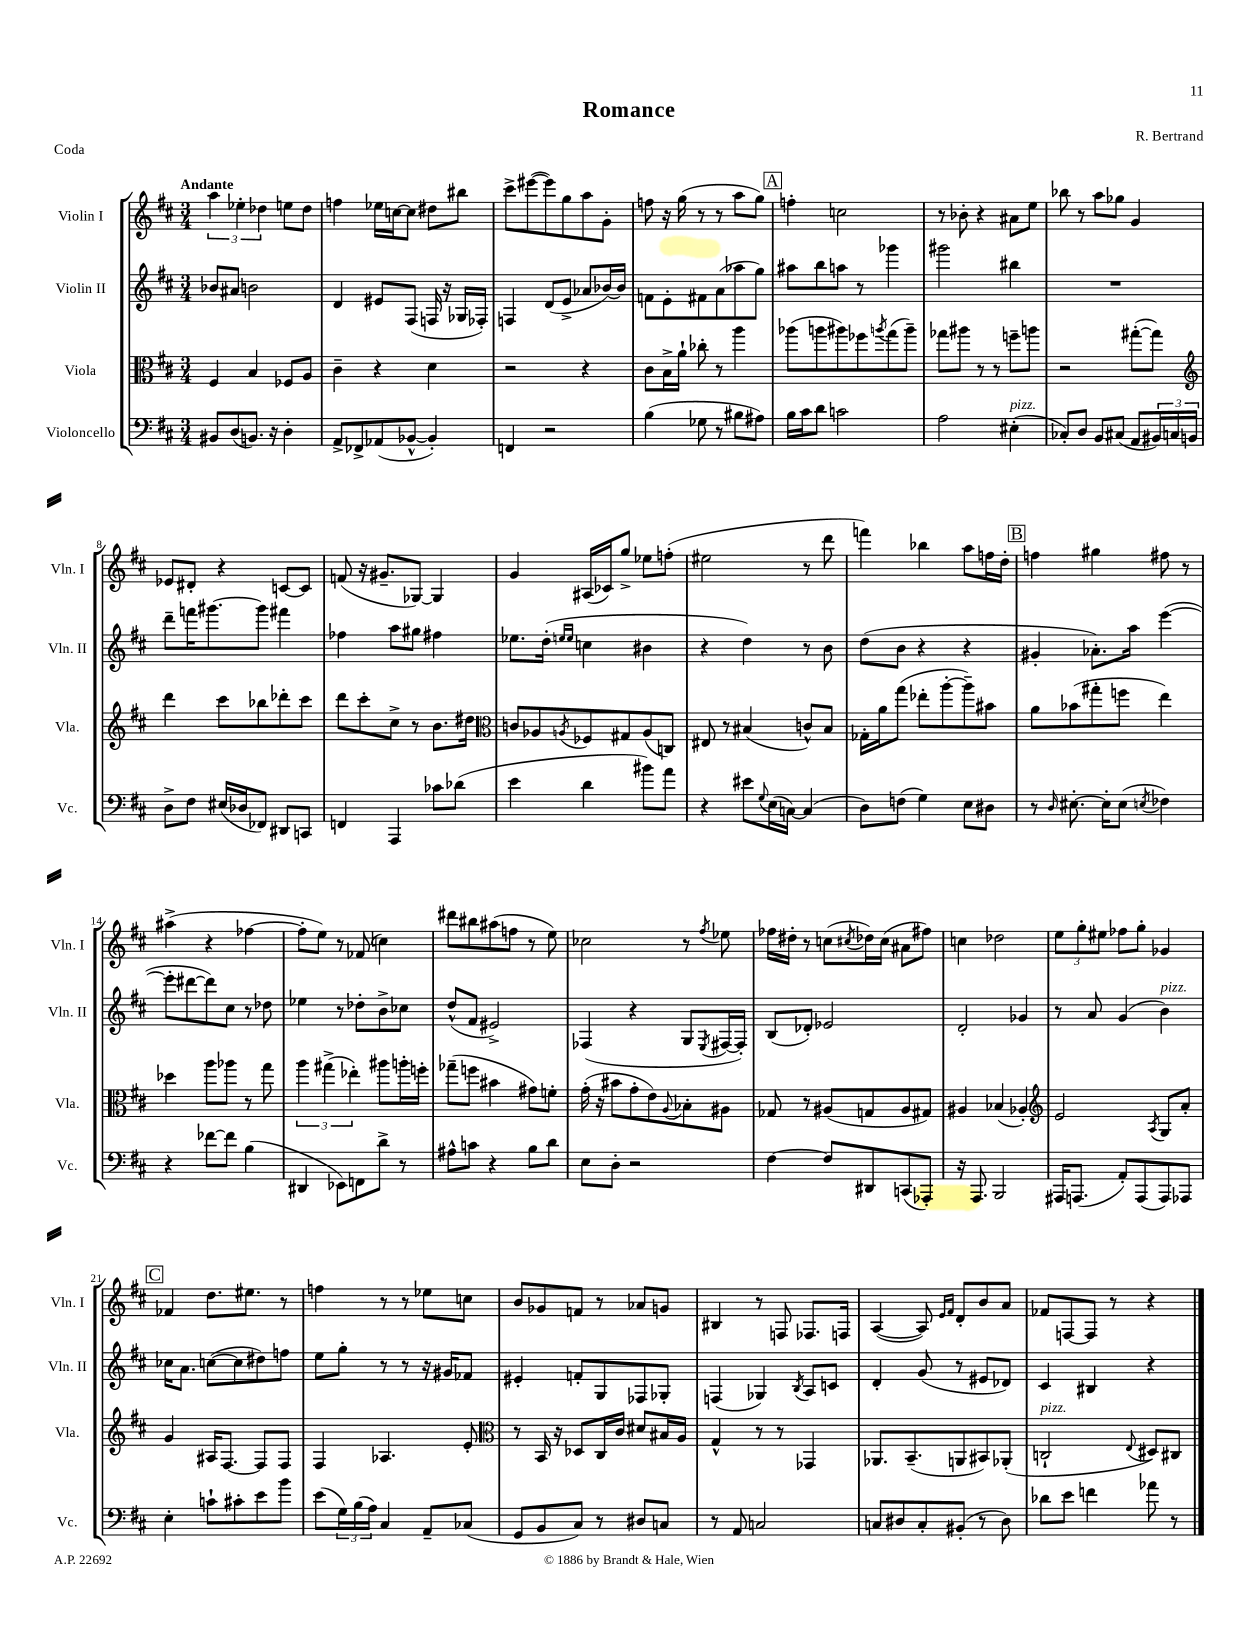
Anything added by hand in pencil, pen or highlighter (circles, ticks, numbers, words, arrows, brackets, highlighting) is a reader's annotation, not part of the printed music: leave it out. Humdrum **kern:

**kern	**kern	**kern	**kern
*part4	*part3	*part2	*part1
*staff4	*staff3	*staff2	*staff1
*I"Violoncello	*I"Viola	*I"Violin II	*I"Violin I
*I'Vc.	*I'Vla.	*I'Vln. II	*I'Vln. I
*clefF4	*clefC3	*clefG2	*clefG2
*k[f#c#]	*k[f#c#]	*k[f#c#]	*k[f#c#]
*M3/4	*M3/4	*M3/4	*M3/4
=1	=1	=1	=1
!	!	!	!LO:TX:a:B:t=Andante
8BB#X/L	4F#/	8b-X/L	6aa\
(8D/	.	8a#X/J	.
.	.	.	6ee-X'\
8.BBn/J)	4B/	2bn\	.
.	.	.	6dd-X\
16r	.	.	.
4D'\	8F-X/L	.	8een\L
.	8A/J	.	8dd-\J
=2	=2	=2	=2
8AA^/L	4c#~\	4d/	4ffn\
8FF-X^/	.	.	.
(8AA-X/	4r	8e#X/L	16ee-X\LL
.	.	.	[16ccn\J
[8BB-X^^/J	.	(8F#/J	8cc\J]
4BB-'/])	4d\	16Fn/	8dd#X\L
.	.	16r	.
.	.	16G-X/LL	8bb#X\J
.	.	16F-X'/JJ)	.
=3	=3	=3	=3
4FFn/	2r	4Fn/	8ccc#^\L
.	.	.	([8eee#X\
2r	.	(8d/L	8eee#\])
.	.	8e^/J	8gg\
.	4r	8a-X/L	8aa\
.	.	[16b-X/L)	8g'\J
.	.	16b-/JJ]	.
=4	=4	=4	=4
(4B\	8c#\L	8fn\L	8ffn\
.	16B^\L	8e'\	16r
.	16a`\JJ	.	(16gg\
8G-X\	8cc-X'\	8f#X\	8r
8r	8r	(8a\	8r
8B#X\L	4aa\	8aa-X\	8aa\L
8A#X\J)	.	8gg\J)	8gg\J)
!!LO:REH:place=s1:t=A
=5	=5	=5	=5
16B\LL	(8aa-X\L	8aa#X\L	4ffn'\
16c#\J	.	.	.
8d\J	8aan\	8bb\	.
2cn\	8aa#X\)	8aan\J	2ccn\
.	8ff-X\	8r	.
.	8qaan/	.	.
.	(8gg\	4ggg-X\	.
.	8aa~\J)	.	.
=6	=6	=6	=6
2A\	8gg-X\L	2ggg#X\	8r
.	8aa#X\J	.	8b-X'\
.	8r	.	4r
.	8r	.	.
!LO:TX:a:i:t=pizz.	!	!	!
(4E#X'\	8ffn~\L	4bb#X\	8a#X\L
.	8aan\J	.	8ee\J
=7	=7	=7	=7
8C-X'/L)	2r	2.r	8bb-X\
8D/J	.	.	8r
8BB/L	.	.	8aa\L
(8C#X/J	.	.	8gg-X\J
8AA/L	([8gg#X'\L	.	4g/
24BB#X/L)	8gg#\J])	.	.
24Cn/	.	.	.
24BBn/JJ	.	.	.
!!LO:LB:g=z
=8	=8	=8	=8
*	*clefG2	*	*
8D^\L	4ddd\	8ddd~\L	8e-X/L
8F#\J	.	16fffn\K	8d#X'/J
.	.	[8.ggg#X\	.
(16E#X/LL	8ccc#\L	.	4r
16D-X/J	.	.	.
8FF-X/J)	8bb-X\	8ggg#\J]	.
8DD#X/L	8ddd-X'\	4fff#X\	[8cn/L
8CCn/J	8ccc#\J	.	8c/J]
=9	=9	=9	=9
4FFn/	8ddd\L	4ff-X\	(8fn/
.	8ccc#'\	.	16r
.	.	.	8.g#X~/L
4AAA/	8cc#^\J	8aa\L	.
.	8r	8gg#X\J	[8G-X/J)
8c-X\L	8.b\L	4ff#X\	4G-/]
(8d-X\J	.	.	.
.	16dd#X\Jk	.	.
=10	=10	=10	=10
*	*clefC3	*	*
4e\	8cn/L	8.ee-X\L	4g/
.	8A-X/	.	.
.	.	(16dd'\Jk	.
.	.	16qqeen/LL	.
.	8qAn/	16qqee/JJ	.
4d\	8F-X/	4ccn\	(16A#X/LL
.	.	.	16c-X/J)
.	8G#X/	.	8gg^/J
8b#X\L)	(8A/	4b#X\	8ee-X\L
8a\J	8Cn/J)	.	(8ffn'\J
=11	=11	=11	=11
4r	8E#X/	4r	2ee#X\
.	8r	.	.
8e#X\L	(4B#X/	4dd\)	.
8qqG/	.	.	.
(16E\L	.	.	.
[16Cn\JJ)	.	.	.
(4C/]	8cn^^/L)	8r	8r
.	8B#/J	8b\	8ddd\
=12	=12	=12	=12
8D\L)	16G-X'\LL	(8dd\L	4fffn\)
.	16a\J	.	.
(8Fn\J	(8gg\J	8b\J	.
4G\)	8ee-X'\L	4r	4bb-X\
.	[8aa'\	.	.
8E\L	8aa~\])	4r	8aa\L
8D#X\J	8b#X\J	.	16ffn\L
.	.	.	16dd'\JJ
!!LO:REH:place=s1:t=B
=13	=13	=13	=13
8r	8a\L	4g#X'/	4ffn\
16qqD/	.	.	.
[8.E#X'\	(8b-X\	.	.
.	8gg#X'\	8.a-X'\L)	4gg#X\
16E#'\KL]	.	.	.
(8E#\J	8ffn\J	.	.
.	.	16aa\Jk	.
8qEn/	.	.	.
4F-X\)	4ee\)	([4eee\	8ff#X\
.	.	.	8r
!!LO:LB:g=z
=14	=14	=14	=14
4r	4dd-X\	8eee'\L]	(4aa#X^\
.	.	[8ddd#X\	.
[8f-X\L	8aa\L	8ddd#\])	4r
8f-\J]	8aa-X\J	8cc#\J	.
(4B\	8r	8r	[4ff-X\
.	8gg\	8dd-X\	.
=15	=15	=15	=15
4DD#X/	6aa\	4ee-X\	8ff-'\L]
.	.	.	8ee\J)
.	(6gg#X^\	.	.
8EE-X\L)	.	8r	8r
.	6ee-X'\)	.	.
8FFn\	.	8dd-X'\L	(8f-X/
8d^\J	8aa#X\L	8b^\	4ccn\)
8r	16aan'\L	8cc-X\J	.
.	16ffn'\JJ	.	.
=16	=16	=16	=16
8A#X^^\L	(8gg-X~\L	(8dd^^/L	8ddd#X\L
8cn\J	8ffn\J	8f#/J	8bb#X\
4r	4b#X\	2e#X^/)	(8aa#X\
.	.	.	8ffn\J
8B\L	8g#X\L)	.	8r
8d\J	8fn'\J	.	8ee\)
=17	=17	=17	=17
8E\L	(16g'\	(4F-X/	2cc-X\
.	16r	.	.
8D'\J	8b#X\L	.	.
2r	8g'\	4r	.
.	8e\)	.	.
.	8qqA/	.	.
.	8B-X'\	8G/L	8r
.	.	8qE/	8qff#/
.	8A#X\J	[16F#X/L	8ee-X\
.	.	16F#'/JJ])	.
=18	=18	=18	=18
[4F#\	8G-X/	(8B/L	16ff-X\LL
.	.	.	16dd#X'\JJ
.	8r	8d-X'/J)	8r
8F#/L]	(8A#X/L	2e-X/	(8ccn\L
.	.	.	8qcc#X/
8DD#X/	8Gn/	.	16dd-X\L)
.	.	.	(16cc#\JJ
(8CCn/	8A#/	.	8a#X\L
8AAA-X'/J)	8G#X/J)	.	8ff#X\J)
=19	=19	=19	=19
16r	4A#X/	2d'/	4ccn\
8.AAA/	.	.	.
2BBB/	(4B-X/	.	2dd-X\
.	4A-X'/)	4g-X/	.
=20	=20	=20	=20
*	*clefG2	*	*
16AAA#X/KL	2e/	8r	12ee\L
(8.AAAn/J	.	.	.
.	.	.	12gg'\
.	.	8a/	.
.	.	.	12ee#X\J
8AA'/L)	.	(4g/	8ff-X\L
(8AAA/	.	.	8gg'\J
.	8qA/	.	.
!	!	!LO:TX:a:i:t=pizz.	!
8AAA/)	8G/L	4b\)	4g-X/
8AAA-X/J	8a'/J	.	.
!!LO:LB:g=z
!!LO:REH:place=s1:t=C
=21	=21	=21	=21
4E'\	4g/	16cc-X\KL	4f-X/
.	.	8.a\J	.
8cn`\L	16A#X/KL	([8ccn\L	8.dd\L
.	[8.F#/J	.	.
8c#X'\	.	8cc\]	.
.	.	.	8.ee#X\J
8e\	8F#/L]	8dd#X\)	.
8b\J	8F#/J	8ffn\J	8r
=22	=22	=22	=22
(8e\L	4F#/	8ee\L	4ffn\
24G\L)	.	8gg'\J	.
(24B\	.	.	.
24A\JJ)	.	.	.
4C#/	4.A-X/	8r	8r
.	.	8r	8r
8AA~/L	.	16r	8ee-X\L
.	.	16g#X/KL	.
(8C-X/J	8e'/	8f-X/J	8ccn\J
=23	=23	=23	=23
*	*clefC3	*	*
8GG/L	8r	4e#X'/	8b/L
8BB/	16BB/	.	8g-X/
.	16r	.	.
8C#/J)	8D-X/L	8fn'/L	8fn/J
8r	16C#/L	8G/	8r
.	16c#/JJ	.	.
8D#X/L	8d#X/L	8F-X/	8a-X/L
8Cn/J	16B#X/L	8G-X'/J	8gn/J
.	16A/JJ	.	.
=24	=24	=24	=24
8r	4G^^/	(4Fn/	4B#X/
8AA/	.	.	.
2Cn/	8r	4G-X/)	8r
.	8r	.	8Fn/
.	.	8qB/	.
.	4GG-X/	8A/L	8.F-X/L
.	.	8cn/J	.
.	.	.	16Fn/Jk
=25	=25	=25	=25
8Cn/L	8.AA-X/L	4d'/	([4A/
8D#X/	.	.	.
.	(8.BB~/	.	.
8C'/	.	(8g/	8A/])
.	.	.	16qqe/LL
.	.	.	16qqf#/JJ
(8BB#X'/J	8AAn/	8r	8d'/L
8r	8BB#X/)	8e#X/L	8b/
8D#\)	(8AA-X'/J	8d-X/J)	8a/J
=26	=26	=26	=26
!	!LO:TX:a:i:t=pizz.	!	!
8d-X\L	2Cn`/	4c#/	8f-X/L
8e\J	.	.	[8Fn/
4fn\	.	4B#X/	8F/J]
.	.	.	8r
.	8qqE/	.	.
8a-X\	8D#X/L)	4r	4r
8r	8C#X/J	.	.
==	==	==	==
*-	*-	*-	*-
